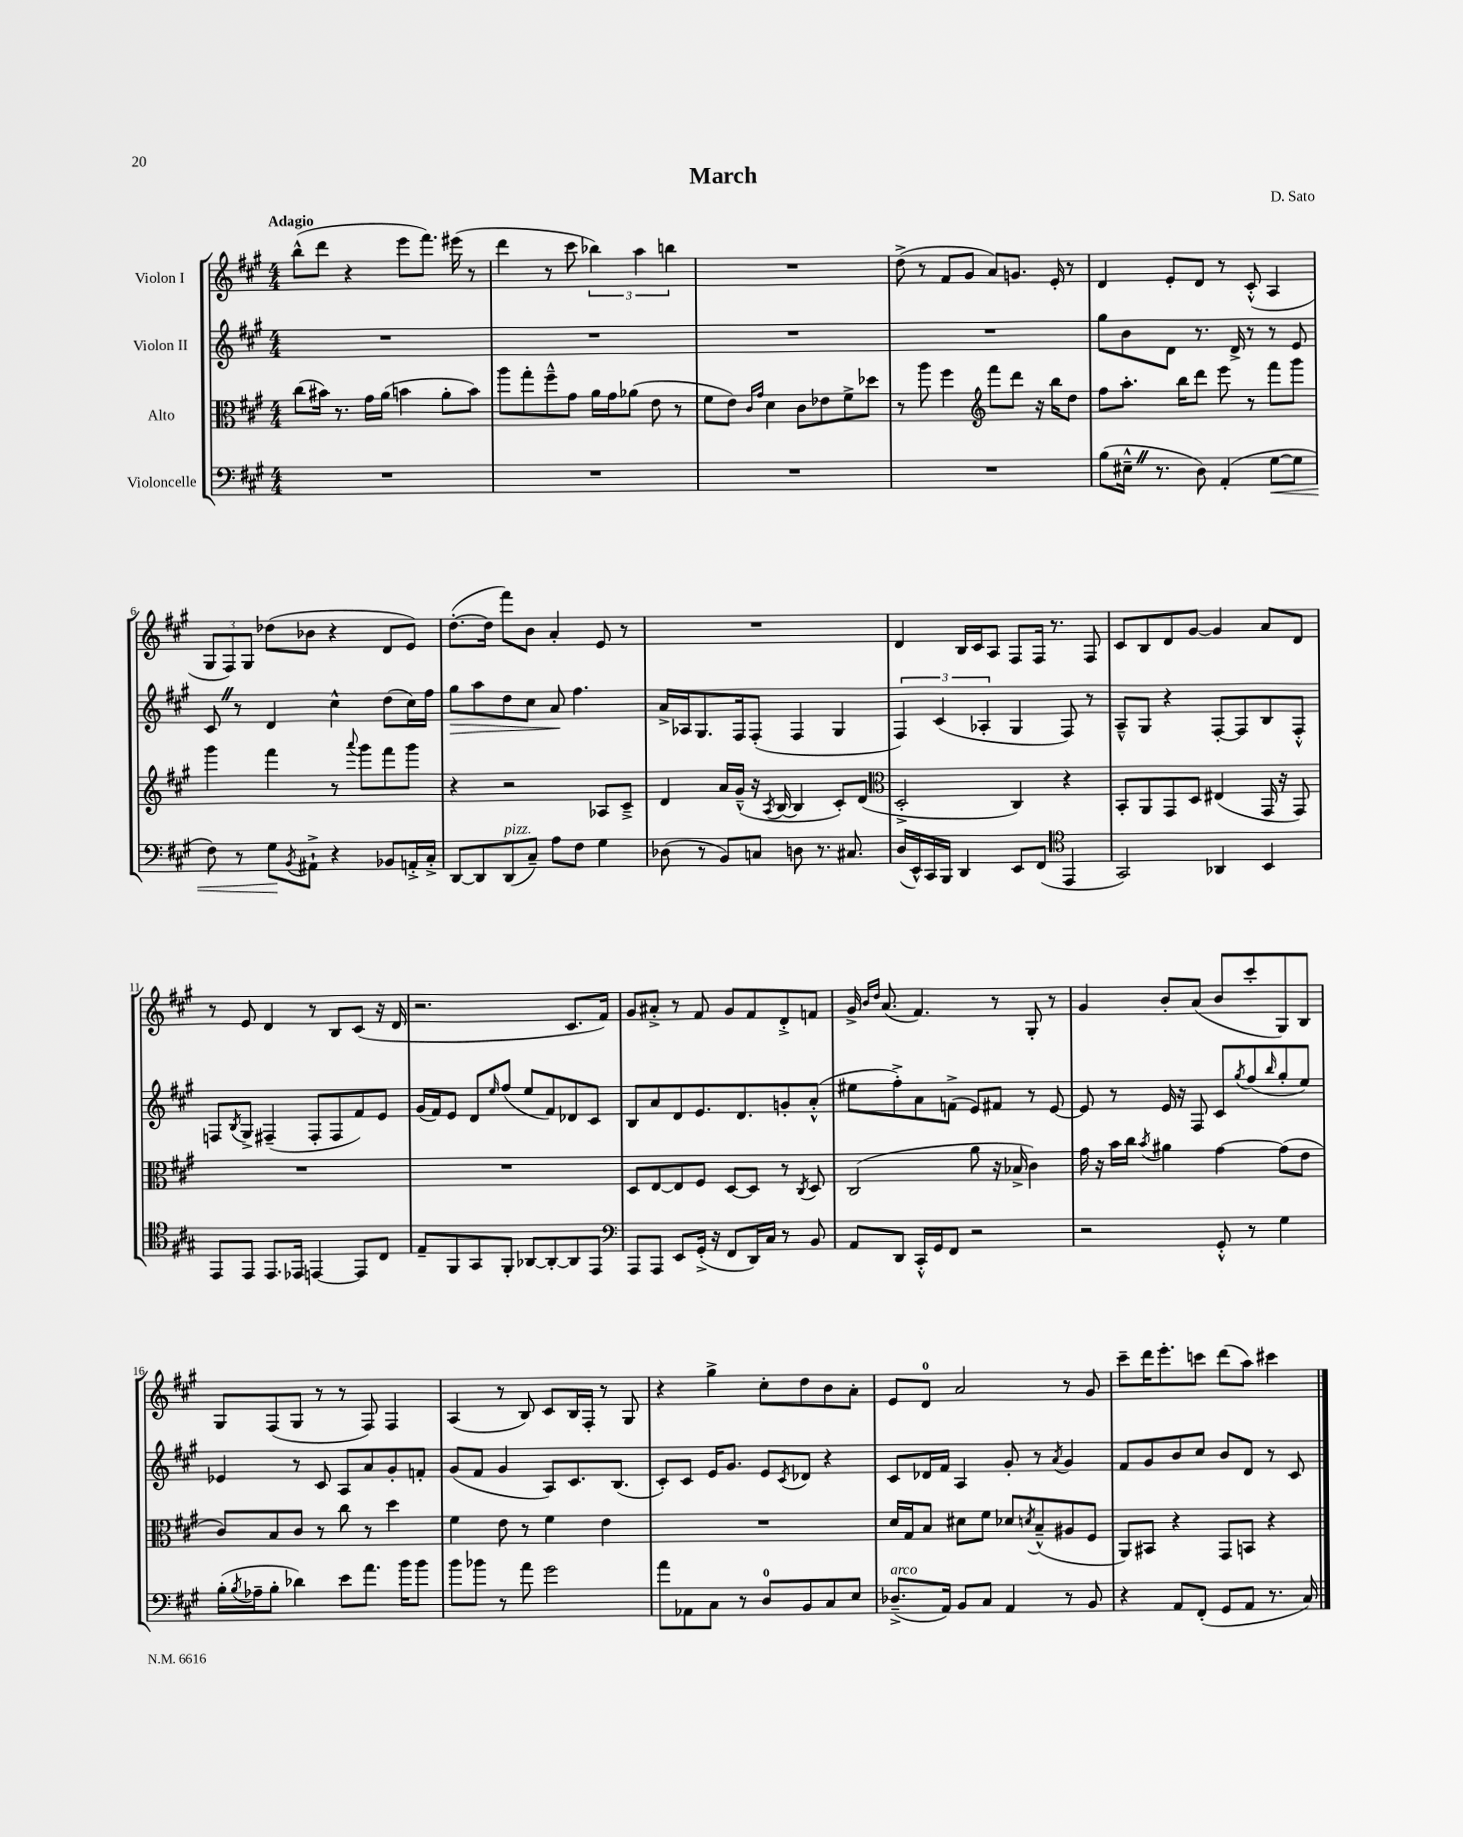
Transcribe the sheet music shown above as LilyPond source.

\header { title = "March" composer = "D. Sato" }
<<
\new StaffGroup <<
\new Staff = "s0" \with { instrumentName = "Violon I" } {
    \clef treble \key a \major \numericTimeSignature \time 4/4 \tempo "Adagio"
    b''8-^( d'''8 r4 e'''8 fis'''8.) eis'''16( r8 |
    d'''4 r8 cis'''8 \tuplet 3/2 { bes''4) a''4 b''4 } |
    R1 |
    d''8->( r8 fis'8 gis'8 a'8) g'8. e'16-. r8 |
    d'4 e'8-. d'8 r8 cis'8-.-^( a4 |
    \tuplet 3/2 { gis8 fis8) gis8 } des''8( bes'8 r4 d'8 e'8) |
    d''8.~-.( d''16 fis'''8) b'8 a'4-. e'8 r8 |
    R1 |
    d'4 b16 cis'16 a8 fis8 fis16 r8. fis8 |
    cis'8 b8 d'8 gis'8~ gis'4 a'8 d'8 |
    r8 e'8 d'4 r8 b8 cis'8( r16 d'16 |
    r2. cis'8. fis'16) |
    gis'8 ais'8-.-> r8 fis'8 gis'8 fis'8 d'8-.-> f'8 |
    gis'16-> \grace { b'16 d''16 } a'8.( fis'4.) r8 gis8-. r8 |
    gis'4 b'8-. a'8( b'8 cis'''8-. gis8) b8 |
    gis8 fis8( gis8 r8 r8 fis8) fis4 |
    a4( r8 b8) cis'8 b16 fis16-. r8 gis8 |
    r4 gis''4-> cis''8-. d''8 b'8 a'8-. |
    e'8 d'8-0 a'2 r8 gis'8 |
    cis'''8-- d'''16 e'''8.-. c'''8 d'''8( a''8) cis'''4 \bar "|." |
}
\new Staff = "s1" \with { instrumentName = "Violon II" } {
    \clef treble \key a \major \numericTimeSignature \time 4/4
    R1 |
    R1 |
    R1 |
    R1 |
    gis''8 b'8 d'8 r8. d'16-> r8 r8 e'8 |
    cis'8 \once \override BreathingSign.text = \markup { \musicglyph "scripts.caesura.straight" } \breathe r8 d'4 cis''4-^ d''8( cis''16) fis''16 |
    gis''8\> a''8 d''8 cis''8 a'8\! fis''4. |
    a'16-> aes16 gis8. fis16 fis8-.( fis4 gis4 |
    \tuplet 3/2 { fis4) cis'4( aes4-. } gis4 fis8) r8 |
    a8---^ gis8 r4 fis8~-. fis8 b8 fis8-.-^ |
    f8 \acciaccatura { b8 } gis8-> fis4--( fis8-. fis8 fis'8) e'8 |
    gis'16( fis'16) e'8 d'8 \grace { e''16 } fis''8( e''8 fis'8) des'8 cis'8 |
    b8 a'8 d'8 e'8. d'8. g'8-. a'8-.-^( |
    eis''8 fis''8-.->) a'8 f'8->( e'8) fis'8 r8 e'8~ |
    e'8 r8 e'16 r16 fis8 cis'8 \acciaccatura { gis''8 } fis''8( \grace { b''16 } gis''8-. e''8) |
    ees'4 r8 cis'8 a8 a'8 gis'8-. f'8-. |
    gis'8( fis'8 gis'4 a8) cis'8. b8.( |
    cis'8-.) cis'8 e'16 gis'8. e'8 \acciaccatura { cis'8 } des'8 r4 |
    cis'8 des'16 fis'16 a4 gis'8-. r8 \acciaccatura { a'8 } gis'4 |
    fis'8 gis'8 b'8 cis''8 b'8 d'8 r8 cis'8 \bar "|." |
}
\new Staff = "s2" \with { instrumentName = "Alto" } {
    \clef alto \key a \major \numericTimeSignature \time 4/4
    cis''8( bis'16) r8. gis'16 a'16( b'4 a'8-. b'8) |
    a''8 gis''8-. fis''8---^ gis'8 a'16 gis'16 aes'8( e'8 r8 |
    fis'8 e'8) \grace { cis'16 gis'16 } d'4 cis'8 ees'8 fis'8-> des''8 |
    r8 a''8 fis''4 \clef treble fis'''8 d'''8 r16 b''16 d''8 |
    fis''8 a''8.-. b''16 d'''8 e'''8 r8 fis'''8 gis'''8 |
    gis'''4 fis'''4 r8 \appoggiatura { a'''8 } gis'''8 fis'''8 gis'''8 |
    r4 r2 aes8 cis'8---> |
    d'4 a'16 gis'16---^( r16 \acciaccatura { a8 } b16~ b4 cis'8-.) d'8( |
    \clef alto d2-.-> cis4) r4 |
    b,8-. a,8 gis,8 d8 eis4( gis,16 r16 gis,8) |
    R1 |
    R1 |
    d8 e8~ e8 fis8 d8~ d8 r8 \acciaccatura { cis8 } d8 |
    cis2( a'8 r16 bes16-> cis'4) |
    gis'16 r16 b'16 cis''16 \acciaccatura { b'8 } ais'4 gis'4~ gis'8( e'8 |
    cis'8) b8 cis'8 r8 cis''8 r8 d''4 |
    fis'4 e'8 r8 fis'4 e'4 |
    R1 |
    d'16 gis16 b8 dis'8 fis'8 des'8 \acciaccatura { d'8 } b8---^( ais8 fis8 |
    a,8) bis,8 r4 gis,8 b,8 r4 \bar "|." |
}
\new Staff = "s3" \with { instrumentName = "Violoncelle" } {
    \clef bass \key a \major \numericTimeSignature \time 4/4
    R1 |
    R1 |
    R1 |
    R1 |
    b8( eis16---^ \once \override BreathingSign.text = \markup { \musicglyph "scripts.caesura.straight" } \breathe r8. d8) a,4-.( gis8~\< gis8 |
    fis8) r8 gis8\! \acciaccatura { b,8 } ais,8-!-> r4 bes,8 a,16-.-> cis16-.-> |
    d,8~ d,8 d,8^\markup { \italic "pizz." }( cis8--) a8 fis8 gis4 |
    des8( r8 b,8) c8 d8 r8. cis8. |
    d16( e,16-^) cis,16 b,,16 d,4 e,8 fis,8( \clef tenor e,4 |
    gis,2) aes,4 b,4 |
    e,8 e,8 e,8. ees,16 e,4~ e,8 cis8 |
    e8-- fis,8 gis,8 fis,8-. aes,8~ aes,8~-. aes,8 e,8 |
    \clef bass a,,8 a,,8 e,8 gis,16-.->( r16 fis,8 d,16) cis16 r8 b,8 |
    a,8 d,8 cis,16-.-^ gis,16 fis,8 r2 |
    r2 gis,8-.-^ r8 gis4 |
    b16-.( \acciaccatura { b8 } aes16-- b8-. des'4) e'8 a'8. b'16 b'8 |
    b'8 bes'8 r8 a'8 gis'2 |
    a'8 aes,8 cis8 r8 d8-0 b,8 cis8 e8 |
    des8.--->^\markup { \italic "arco" }( a,16) b,8 cis8 a,4 r8 b,8 |
    r4 a,8 fis,8-.( gis,8 a,8 r8. cis16) \bar "|." |
}
>>
>>
